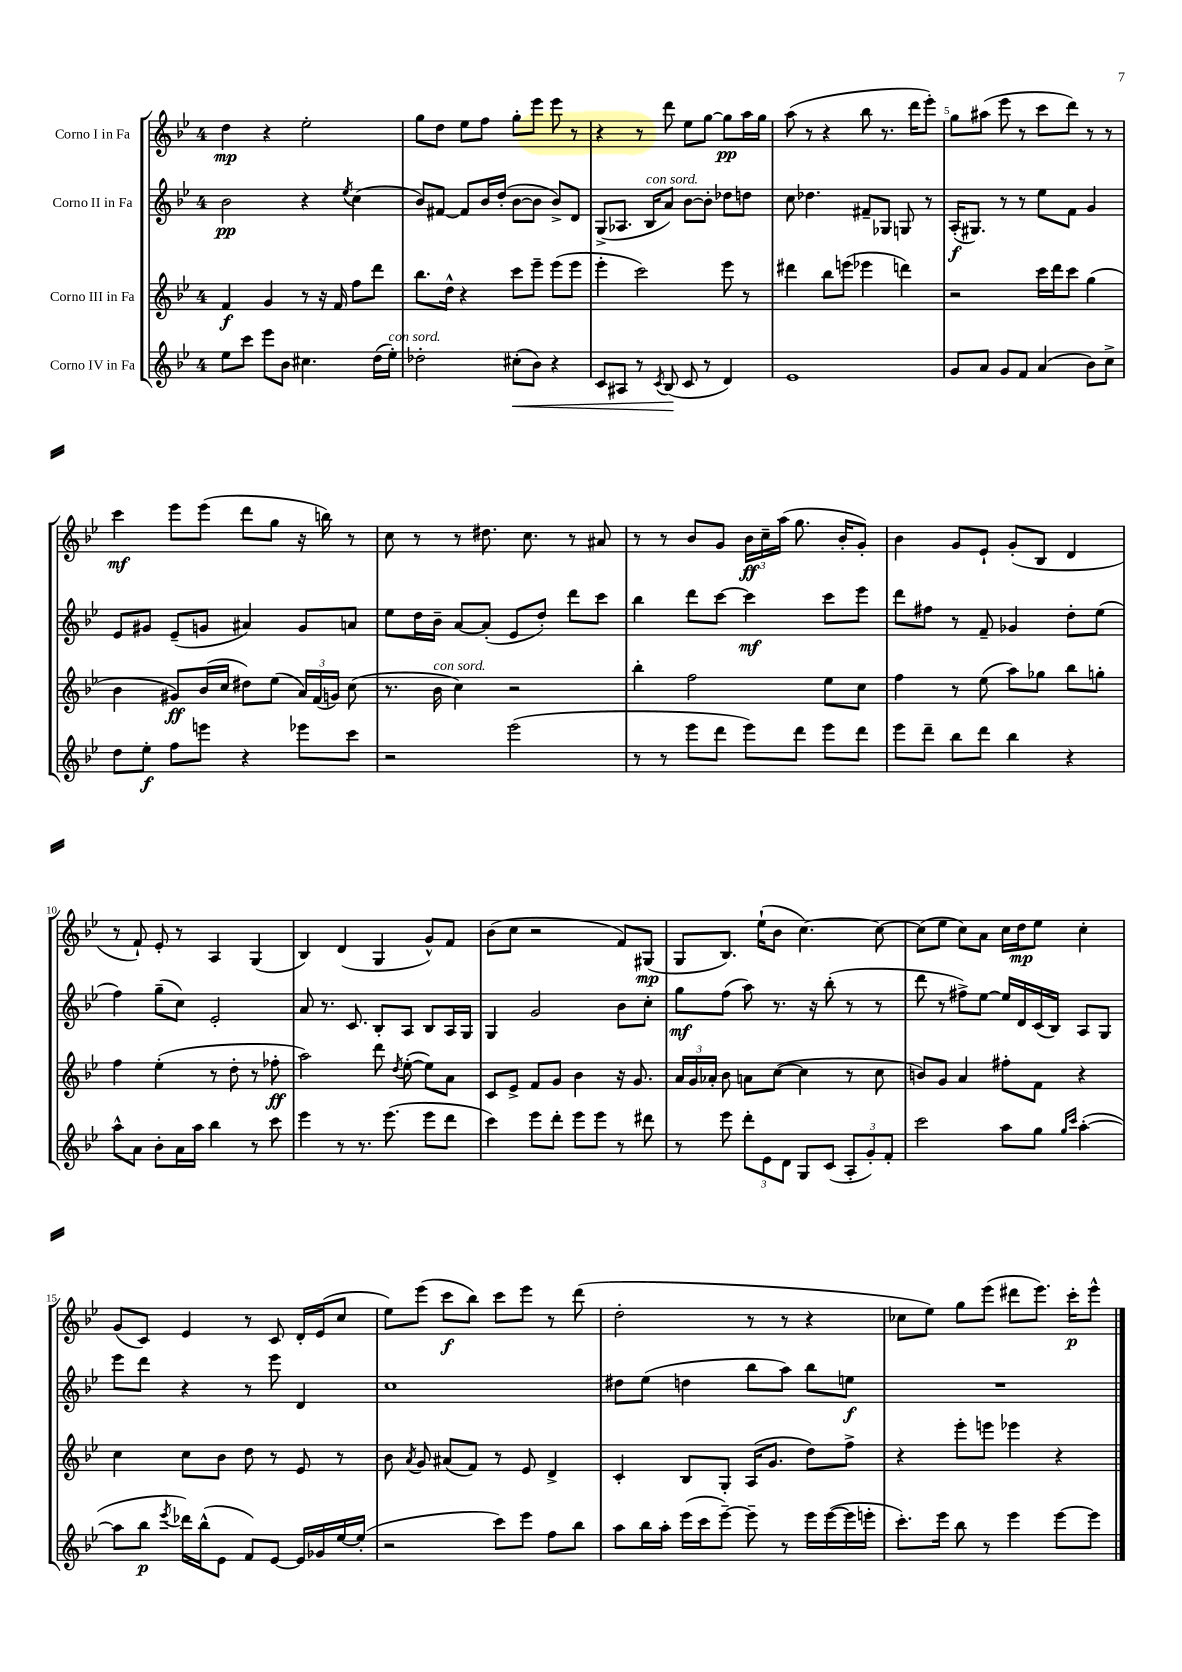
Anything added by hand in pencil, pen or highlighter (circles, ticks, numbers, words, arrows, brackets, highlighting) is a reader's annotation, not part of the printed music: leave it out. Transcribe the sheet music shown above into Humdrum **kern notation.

**kern	**dynam	**kern	**dynam	**kern	**dynam	**kern	**dynam
*part4	*part4	*part3	*part3	*part2	*part2	*part1	*part1
*staff4	*staff4	*staff3	*staff3	*staff2	*staff2	*staff1	*staff1
*I"Corno IV in Fa	*	*I"Corno III in Fa	*	*I"Corno II in Fa	*	*I"Corno I in Fa	*
*clefG2	*	*clefG2	*	*clefG2	*	*clefG2	*
*k[b-e-]	*	*k[b-e-]	*	*k[b-e-]	*	*k[b-e-]	*
*M4/4	*	*M4/4	*	*M4/4	*	*M4/4	*
=1	=1	=1	=1	=1	=1	=1	=1
8ee-\L	.	4f/	f	2b-\	pp	4dd\	mp
8ccc\J	.	.	.	.	.	.	.
8eee-\L	.	4g/	.	.	.	4r	.
8b-\J	.	.	.	.	.	.	.
4.cc#X\	.	8r	.	4r	.	2ee-'\	.
.	.	16r	.	.	.	.	.
.	.	16f/	.	.	.	.	.
.	.	.	.	8qee-/	.	.	.
.	.	8ff\L	.	(4cc\	.	.	.
(16dd\LL	.	8ddd\J	.	.	.	.	.
!LO:TX:a:i:t=con sord.	!	!	!	!	!	!	!
16ee-'\JJ)	.	.	.	.	.	.	.
=2	=2	=2	=2	=2	=2	=2	=2
2dd-X'\	.	8.bb-\L	.	8b-/L)	.	8gg\L	.
.	.	.	.	[8f#X/J	.	8dd\J	.
.	.	16dd^^\Jk	.	.	.	.	.
.	.	4r	.	8f#/L]	.	8ee-\L	.
.	.	.	.	16b-/L	.	8ff\J	.
.	.	.	.	(16dd'/JJ	.	.	.
!	!LO:HP:b	!	!	!	!	!	!
(8cc#X'\L	<	8ccc\L	.	[8b-\L	.	8gg'\L	.
8b-\J)	.	8eee-~\J	.	8b-\J]	.	8eee-\J	.
4r	.	(8eee-\L	.	8b-^/L)	.	8eee-\	.
.	.	8eee-\J	.	8d/J	.	8r	.
=3	=3	=3	=3	=3	=3	=3	=3
8c/L	.	4eee-'\	.	(8G^/L	.	4r	.
8A#X/J	.	.	.	8.A-X/J	.	.	.
8r	.	2ccc\)	.	.	.	8r	.
!	!	!	!	!LO:TX:a:i:t=con sord.	!	!	!
.	.	.	.	16B-/KL	.	.	.
8qc/	.	.	.	.	.	.	.
(8B-/	.	.	.	8a/J)	.	8ddd\	.
8c/	[	.	.	[8b-\L	.	8ee-\L	.
8r	.	.	.	8b-'\J]	.	[8gg\J	.
4d/)	.	8eee-\	.	8dd-X\L	.	8gg\L]	pp
.	.	8r	.	8ddn\J	.	16aa\L	.
.	.	.	.	.	.	16gg\JJ	.
=4	=4	=4	=4	=4	=4	=4	=4
1e-	.	4ddd#X\	.	8cc\	.	(8aa\	.
.	.	.	.	4.dd-X\	.	8r	.
.	.	8bb-\L	.	.	.	4r	.
.	.	(8eeen\J	.	.	.	.	.
.	.	4eee-X\	.	8f#X~/L	.	8bb-\	.
.	.	.	.	8G-X/J	.	8.r	.
.	.	4dddn\)	.	8Gn/	.	.	.
.	.	.	.	.	.	16ddd\KL	.
.	.	.	.	8r	.	8eee-'\J)	.
=5	=5	=5	=5	=5	=5	=5	=5
8g/L	.	2r	.	(16A'/KL	f	8gg\L	.
.	.	.	.	8.G#X/J)	.	.	.
8a/J	.	.	.	.	.	(8aa#X\J	.
8g/L	.	.	.	8r	.	8eee-\	.
8f/J	.	.	.	8r	.	8r	.
(4a/	.	16ccc\LL	.	8ee-\L	.	8ccc\L	.
.	.	16ddd\J	.	.	.	.	.
.	.	8ccc\J	.	8f\J	.	8ddd\J)	.
8b-\L)	.	(4gg\	.	4g/	.	8r	.
8cc^\J	.	.	.	.	.	8r	.
!!LO:LB:g=z
=6	=6	=6	=6	=6	=6	=6	=6
8dd\L	.	4b-\	.	8e-/L	.	4ccc\	mf
8ee-'\J	f	.	.	8g#X/J	.	.	.
8ff\L	.	8g#X/L)	ff	(8e-~/L	.	8eee-\L	.
8eeen\J	.	(16b-/L	.	8gn/J	.	(8eee-\J	.
.	.	16cc/JJ	.	.	.	.	.
4r	.	8dd#X\L)	.	4a#X/)	.	8ddd\L	.
.	.	(8ee-\J	.	.	.	8gg\J	.
8eee-X\L	.	24a/LL)	.	8g/L	.	16r	.
.	.	(24f/	.	.	.	.	.
.	.	.	.	.	.	16bbn\)	.
.	.	24gn/JJ)	.	.	.	.	.
8ccc\J	.	(8cc\	.	8an/J	.	8r	.
=7	=7	=7	=7	=7	=7	=7	=7
2r	.	8.r	.	8ee-\L	.	8cc\	.
.	.	.	.	16dd\L	.	8r	.
!	!	!LO:TX:a:i:t=con sord.	!	!	!	!	!
.	.	16b-\	.	16b-~\JJ	.	.	.
.	.	4cc\)	.	[8a/L	.	8r	.
.	.	.	.	(8a'/J]	.	8.dd#X\	.
(2eee-\	.	2r	.	8e-/L	.	.	.
.	.	.	.	.	.	8.cc\	.
.	.	.	.	8dd'/J)	.	.	.
.	.	.	.	8ddd\L	.	8r	.
.	.	.	.	8ccc\J	.	8a#X/	.
=8	=8	=8	=8	=8	=8	=8	=8
8r	.	4bb-'\	.	4bb-\	.	8r	.
8r	.	.	.	.	.	8r	.
8eee-\L	.	2ff\	.	8ddd\L	.	8b-/L	.
8ddd\J	.	.	.	[8ccc\J	.	8g/J	.
8eee-\L)	.	.	.	4ccc\]	mf	24b-\LL	ff
.	.	.	.	.	.	24cc~\	.
.	.	.	.	.	.	(24aa\JJ	.
8ddd\J	.	.	.	.	.	8.gg\	.
8eee-\L	.	8ee-\L	.	8ccc\L	.	.	.
.	.	.	.	.	.	16b-'/KL	.
8ddd\J	.	8cc\J	.	8eee-\J	.	8g'/J)	.
=9	=9	=9	=9	=9	=9	=9	=9
8eee-\L	.	4ff\	.	8ddd\L	.	4b-\	.
8ddd~\J	.	.	.	8ff#X\J	.	.	.
8bb-\L	.	8r	.	8r	.	8g/L	.
8ddd\J	.	(8ee-\	.	8f~/	.	8e-`/J	.
4bb-\	.	8aa\L)	.	4g-X/	.	(8g'/L	.
.	.	8gg-X\J	.	.	.	8B-/J	.
4r	.	8bb-\L	.	8dd'\L	.	4d/	.
.	.	8ggn'\J	.	(8ee-\J	.	.	.
!!LO:LB:g=z
=10	=10	=10	=10	=10	=10	=10	=10
8aa^^\L	.	4ff\	.	4ff\)	.	8r	.
8a\J	.	.	.	.	.	8f`/)	.
8b-'\L	.	(4ee-'\	.	(8gg~\L	.	8e-'/	.
16a\L	.	.	.	8cc\J)	.	8r	.
16aa\JJ	.	.	.	.	.	.	.
4bb-\	.	8r	.	2e-'/	.	4A/	.
.	.	8dd'\	.	.	.	.	.
8r	.	8r	.	.	.	(4G/	.
8ccc\	.	8ff-X'\	ff	.	.	.	.
=11	=11	=11	=11	=11	=11	=11	=11
4eee-\	.	2aa\)	.	8a/	.	4B-/)	.
.	.	.	.	8.r	.	.	.
8r	.	.	.	.	.	(4d/	.
.	.	.	.	8.c/	.	.	.
8.r	.	.	.	.	.	.	.
.	.	8ddd\	.	8B-'/L	.	4G/	.
(8.eee-\	.	.	.	.	.	.	.
.	.	8qdd/	.	.	.	.	.
.	.	([8ee-'\	.	8A/J	.	.	.
8eee-\L	.	8ee-\L])	.	8B-/L	.	8g^^/L)	.
8ddd\J	.	8a\J	.	16A/L	.	8f/J	.
.	.	.	.	16G/JJ	.	.	.
=12	=12	=12	=12	=12	=12	=12	=12
4ccc\)	.	8c/L	.	4G/	.	(8b-\L	.
.	.	8e-^/J	.	.	.	8cc\J	.
8eee-\L	.	8f/L	.	2g/	.	2r	.
8ddd'\J	.	8g/J	.	.	.	.	.
8eee-\L	.	4b-\	.	.	.	.	.
8eee-\J	.	.	.	.	.	.	.
8r	.	16r	.	8b-\L	.	8f/L)	.
.	.	8.g/	.	.	.	.	.
8ddd#X\	.	.	.	8cc'\J	.	(8G#X/J	mp
=13	=13	=13	=13	=13	=13	=13	=13
8r	.	24a/LL	.	8gg\L	mf	8G/L	.
.	.	24g/	.	.	.	.	.
.	.	24a-X'/JJ	.	.	.	.	.
8eee-\	.	8b-\	.	(8ff\J	.	8.B-/J)	.
12ddd'\L	.	8an\L	.	8aa\)	.	.	.
.	.	.	.	.	.	(16ee-`\KL	.
12e-\	.	.	.	.	.	.	.
.	.	([8cc\J	.	8.r	.	8b-\J	.
12d\J	.	.	.	.	.	.	.
8G/L	.	4cc\]	.	.	.	[4.cc\)	.
.	.	.	.	16r	.	.	.
(8c/J	.	.	.	(8bb-'\	.	.	.
12A'/L	.	8r	.	8r	.	.	.
12g'/)	.	.	.	.	.	.	.
.	.	8cc\	.	8r	.	8cc\_	.
12f'/J	.	.	.	.	.	.	.
=14	=14	=14	=14	=14	=14	=14	=14
2ccc\	.	8bn/L)	.	8ddd\	.	(8cc\L]	.
.	.	8g/J	.	8r	.	8ee-\J	.
.	.	4a/	.	8ff#X^\L)	.	8cc\L)	.
.	.	.	.	[8ee-\J	.	8a\J	.
8aa\L	.	8ff#X'\L	.	16ee-/LL]	.	16cc\LL	.
.	.	.	.	16d/	.	16dd\J	mp
8gg\J	.	8f\J	.	(16c/	.	8ee-\J	.
.	.	.	.	16B-/JJ)	.	.	.
16qqgg/LL	.	.	.	.	.	.	.
16qqccc/JJ	.	.	.	.	.	.	.
([4aa'\	.	4r	.	8A/L	.	4cc'\	.
.	.	.	.	8G/J	.	.	.
!!LO:LB:g=z
=15	=15	=15	=15	=15	=15	=15	=15
8aa\L]	.	4cc\	.	8eee-\L	.	(8g/L	.
8bb-\J	p	.	.	8ddd\J	.	8c/J)	.
8qeee-/	.	.	.	.	.	.	.
16ddd-X\LL)	.	8cc\L	.	4r	.	4e-/	.
(16bb-^^\J	.	.	.	.	.	.	.
8e-\J	.	8b-\J	.	.	.	.	.
8f/L)	.	8dd\	.	8r	.	8r	.
[8e-/J	.	8r	.	8eee-\	.	8c/	.
16e-/LL]	.	8e-/	.	4d/	.	16d'/LL	.
16g-X/	.	.	.	.	.	(16e-/J	.
[16ee-/	.	8r	.	.	.	8cc/J	.
(16ee-'/JJ]	.	.	.	.	.	.	.
=16	=16	=16	=16	=16	=16	=16	=16
2r	.	8b-\	.	1cc	.	8ee-\L)	.
.	.	8qa/	.	.	.	.	.
.	.	8g/	.	.	.	(8eee-\J	.
.	.	(8a#X/L	.	.	.	8ccc\L	f
.	.	8f/J)	.	.	.	8bb-\J)	.
8ccc\L)	.	8r	.	.	.	8ccc\L	.
8eee-\J	.	8e-/	.	.	.	8eee-\J	.
8ff\L	.	4d^/	.	.	.	8r	.
8bb-\J	.	.	.	.	.	(8ddd\	.
=17	=17	=17	=17	=17	=17	=17	=17
8aa\L	.	4c'/	.	8dd#X\L	.	2dd'\	.
16bb-\L	.	.	.	(8ee-\J	.	.	.
16aa'\JJ	.	.	.	.	.	.	.
(16eee-\LL	.	8B-/L	.	4ddn\	.	.	.
16ccc\J	.	.	.	.	.	.	.
[8eee-~\J)	.	8G'/J	.	.	.	.	.
8eee-~\]	.	(16A/KL	.	8bb-\L	.	8r	.
.	.	8.g/J	.	.	.	.	.
8r	.	.	.	8aa\J)	.	8r	.
16eee-\LL	.	8dd\L)	.	8bb-\L	.	4r	.
([16eee-\	.	.	.	.	.	.	.
16eee-\]	.	8ff^\J	.	8een\J	f	.	.
16eeen'\JJ	.	.	.	.	.	.	.
=18	=18	=18	=18	=18	=18	=18	=18
8.ccc'\L)	.	4r	.	1r	.	8cc-X\L	.
.	.	.	.	.	.	8ee-\J)	.
16eee-\Jk	.	.	.	.	.	.	.
8bb-\	.	8eee-'\L	.	.	.	8gg\L	.
8r	.	8eeen\J	.	.	.	(8eee-\J	.
4eee-\	.	4eee-X\	.	.	.	8ddd#X\L	.
.	.	.	.	.	.	8.eee-\J)	.
[8eee-\L	.	4r	.	.	.	.	.
.	.	.	.	.	.	16ccc'\KL	p
8eee-\J]	.	.	.	.	.	8eee-^^\J	.
==	==	==	==	==	==	==	==
*-	*-	*-	*-	*-	*-	*-	*-
